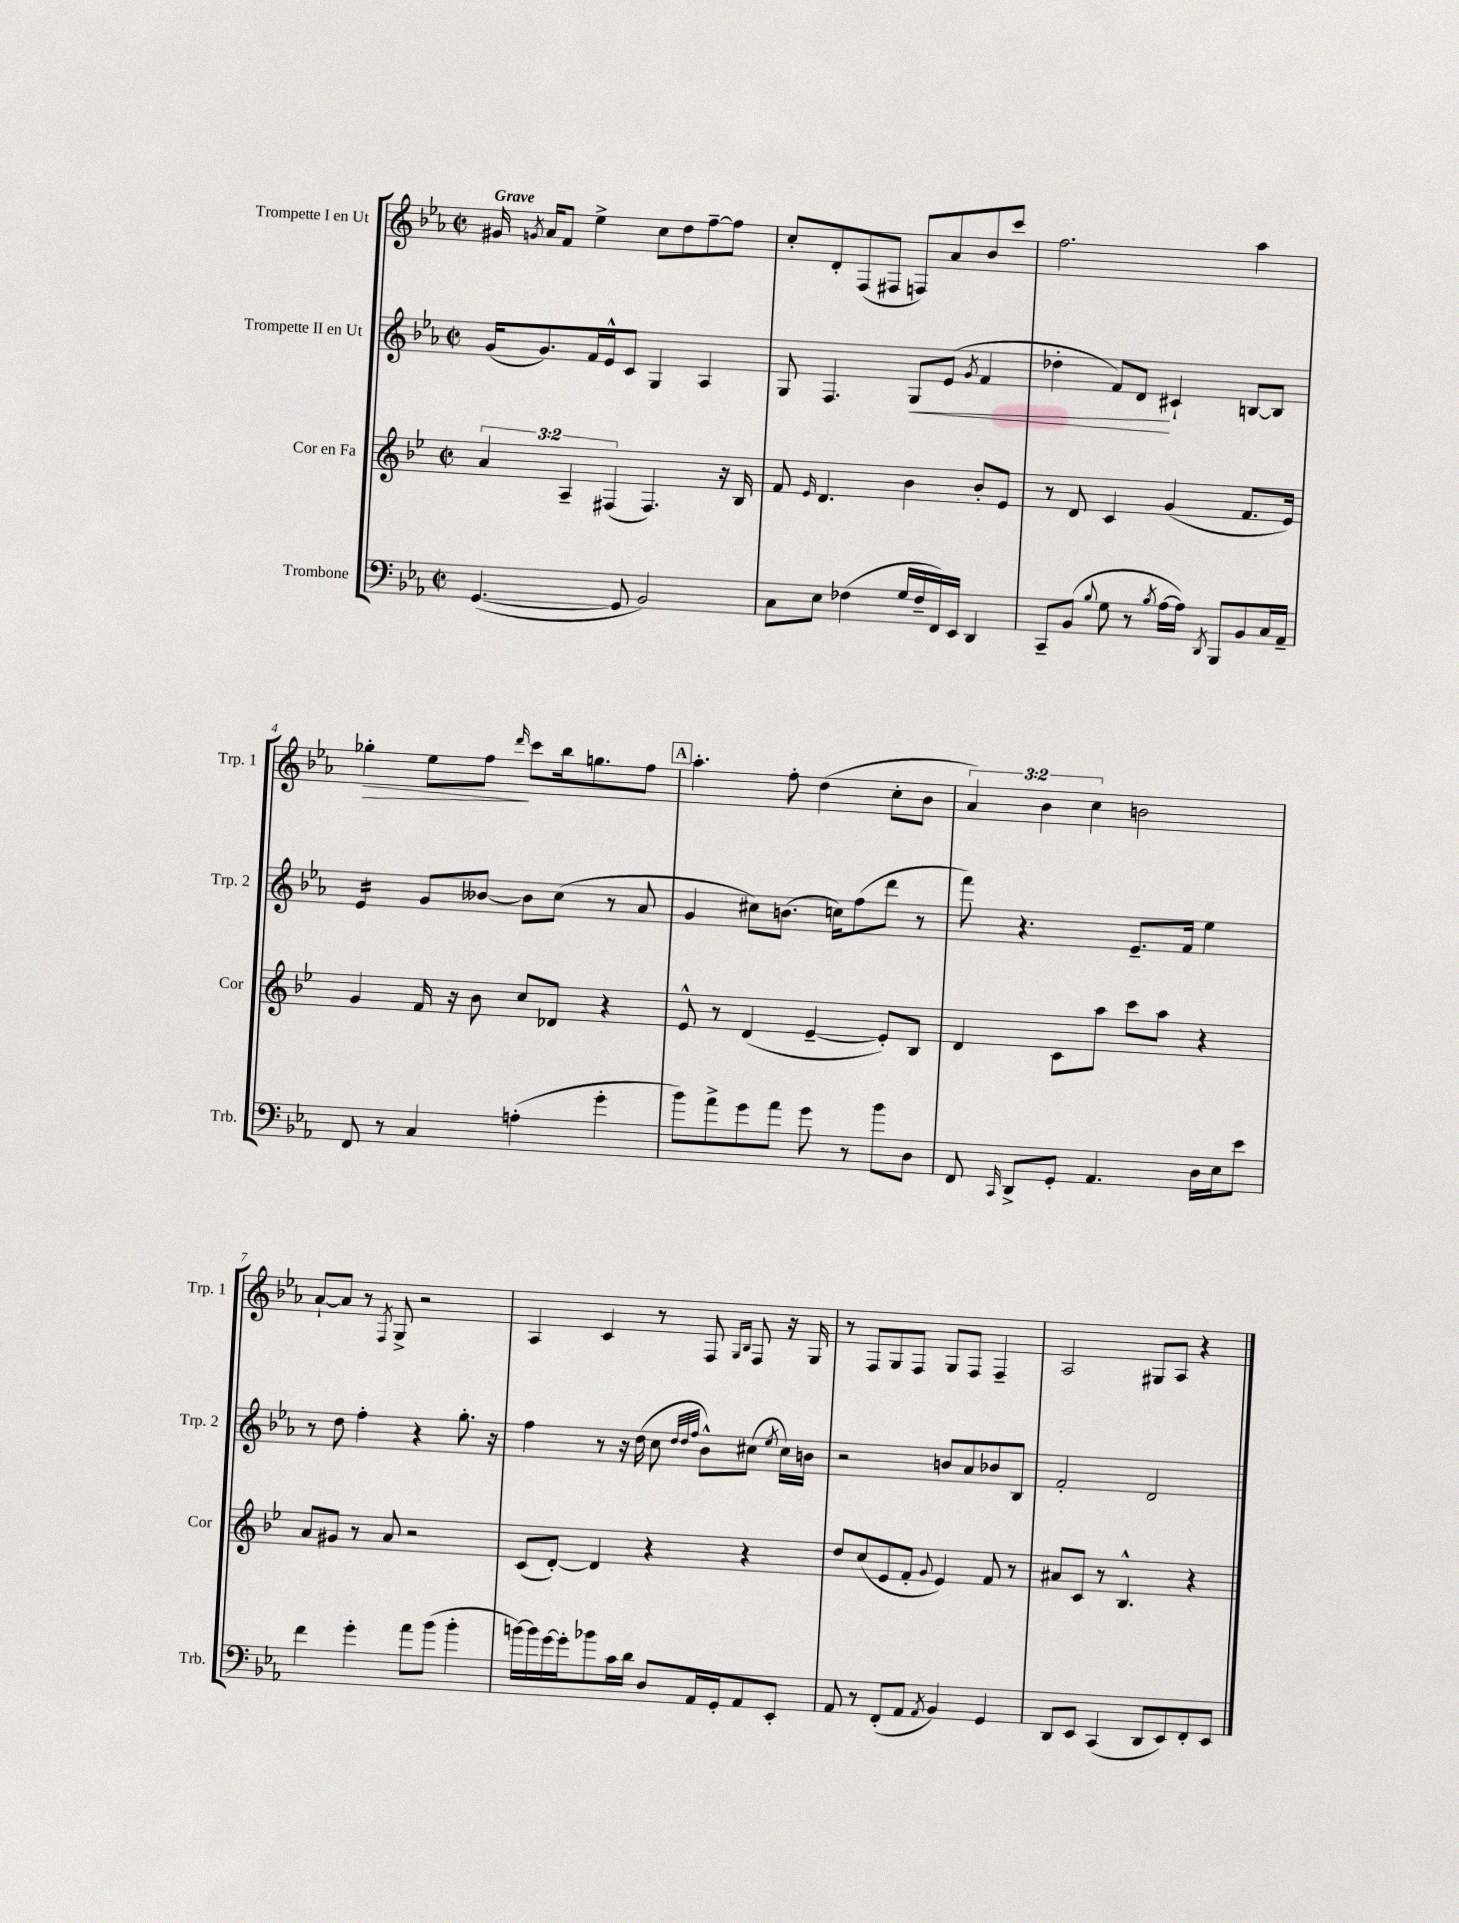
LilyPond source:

<<
\new StaffGroup <<
\new Staff = "s0" \with { instrumentName = "Trompette I en Ut" shortInstrumentName = "Trp. 1" } {
    \clef treble \key ees \major \defaultTimeSignature \time 2/2 \override Staff.TupletNumber.text = #tuplet-number::calc-fraction-text \tempo "Grave"
    \autoBeamOff gis'16 \acciaccatura { g'8 } aes'16[ f'8] ees''4-> c''8[ d''8 f''8~-- f''8] |
    c''8[-. d'8-. f8( fis8] f8[) aes'8 bes'8 c'''8] |
    f''2. aes''4 |
    ges''4-.\> ees''8[ f''8]\! \grace { d'''16 } c'''8[ bes''16 g''8. f''8] |
    \mark \markup { \box "A" } aes''4.-. f''8-. d''4( c''8[-. bes'8] |
    \tuplet 3/2 { aes'4) bes'4 c''4 } b'2 |
    aes'8[~-! aes'8] r8 \acciaccatura { f8 } g8-> r2 |
    aes4 c'4 r8 f8 \grace { g16[ bes16] } f8 r16 g16 |
    r8 f8[ g8 f8] g8[ f8] f4-- |
    aes2 gis8[ aes8] r4 \bar "|." |
}
\new Staff = "s1" \with { instrumentName = "Trompette II en Ut" shortInstrumentName = "Trp. 2" } {
    \clef treble \key ees \major \defaultTimeSignature \time 2/2
    \autoBeamOff g'16[( g'8.) f'16 ees'16-^ c'8] g4 aes4 |
    g8 f4. g8[\< ees'8]( \acciaccatura { g'8 } f'4 |
    des''4-. f'8[) d'8]\! cis'4-! b8[~ b8] |
    ees'4:16 g'8[ beses'8]~ beses'8[ c''8]( r8 aes'8 |
    \mark \markup { \box "A" } g'4 cis''8[) b'8.]( c''16[) f''8( d'''8] r8 |
    f'''8) r4. ees'8.[-- f'16] ees''4 |
    r8 d''8 f''4-. r4 g''8.-. r16 |
    f''4 r8 r16 d''16( c''8 \grace { d''32[ d''32 f''32] } bes'8[-^) cis''8]( \acciaccatura { ees''8 } cis''16[) b'16] |
    r2 b'8[ aes'8 bes'8 bes8] |
    f'2-. d'2 \bar "|." |
}
\new Staff = "s2" \with { instrumentName = "Cor en Fa" shortInstrumentName = "Cor" } {
    \clef treble \key bes \major \defaultTimeSignature \time 2/2 \override Staff.TupletNumber.text = #tuplet-number::calc-fraction-text
    \autoBeamOff \tuplet 3/2 { a'4 a4-- fis4( } fis4.) r16 bes16 |
    f'8 \grace { ees'16 } d'4. bes'4 bes'8[-. ees'8] |
    r8 d'8 c'4 g'4( f'8.[ ees'16]) |
    g'4 f'16 r16 bes'8 c''8[ des'8] r4 |
    \mark \markup { \box "A" } ees'8-^ r8 d'4( ees'4~-- ees'8[-.) bes8] |
    d'4 c'8[ a''8] c'''8[ a''8] r4 |
    a'8[ gis'8] r8 a'8 r2 |
    c'8[( d'8]~-.) d'4 r4 r4 |
    d''8[ c''8( ees'8 f'8]-. \appoggiatura { g'8 } ees'4) f'8 r8 |
    ais'8[ c'8] r8 bes4.-^ r4 \bar "|." |
}
\new Staff = "s3" \with { instrumentName = "Trombone" shortInstrumentName = "Trb." } {
    \clef bass \key ees \major \defaultTimeSignature \time 2/2
    \autoBeamOff g,4.~( g,8 bes,2) |
    c8[ ees8] fes4( g16[ fes16-- f,16) ees,16] d,4 |
    c,8[-- bes,8]( \appoggiatura { bes8 } g8 r8 \acciaccatura { bes8 } aes16[~ aes16]) \acciaccatura { d,8 } bes,,8[ bes,8 c16 aes,16]-- |
    f,8 r8 c4 a4-.( g'4-. |
    \mark \markup { \box "A" } bes'8[) aes'8-> g'8 aes'8] g'8 r8 bes'8[ d8] |
    f,8 \grace { c,16 } d,8[-> g,8]-. aes,4. d16[ ees16 ees'8] |
    f'4 g'4-. aes'8[ bes'8]( bes'4-. |
    b'16[~) b'16 g'16~ g'16-. bes'8 c'16 d'16] d8[ aes,16 g,16-. aes,8 ees,8]-. |
    aes,8 r8 f,8[-.( aes,8] \acciaccatura { aes,8 } bes,4) g,4 |
    d,8[ ees,8] c,4( d,8[ ees,8) f,8-. ees,8] \bar "|." |
}
>>
>>
